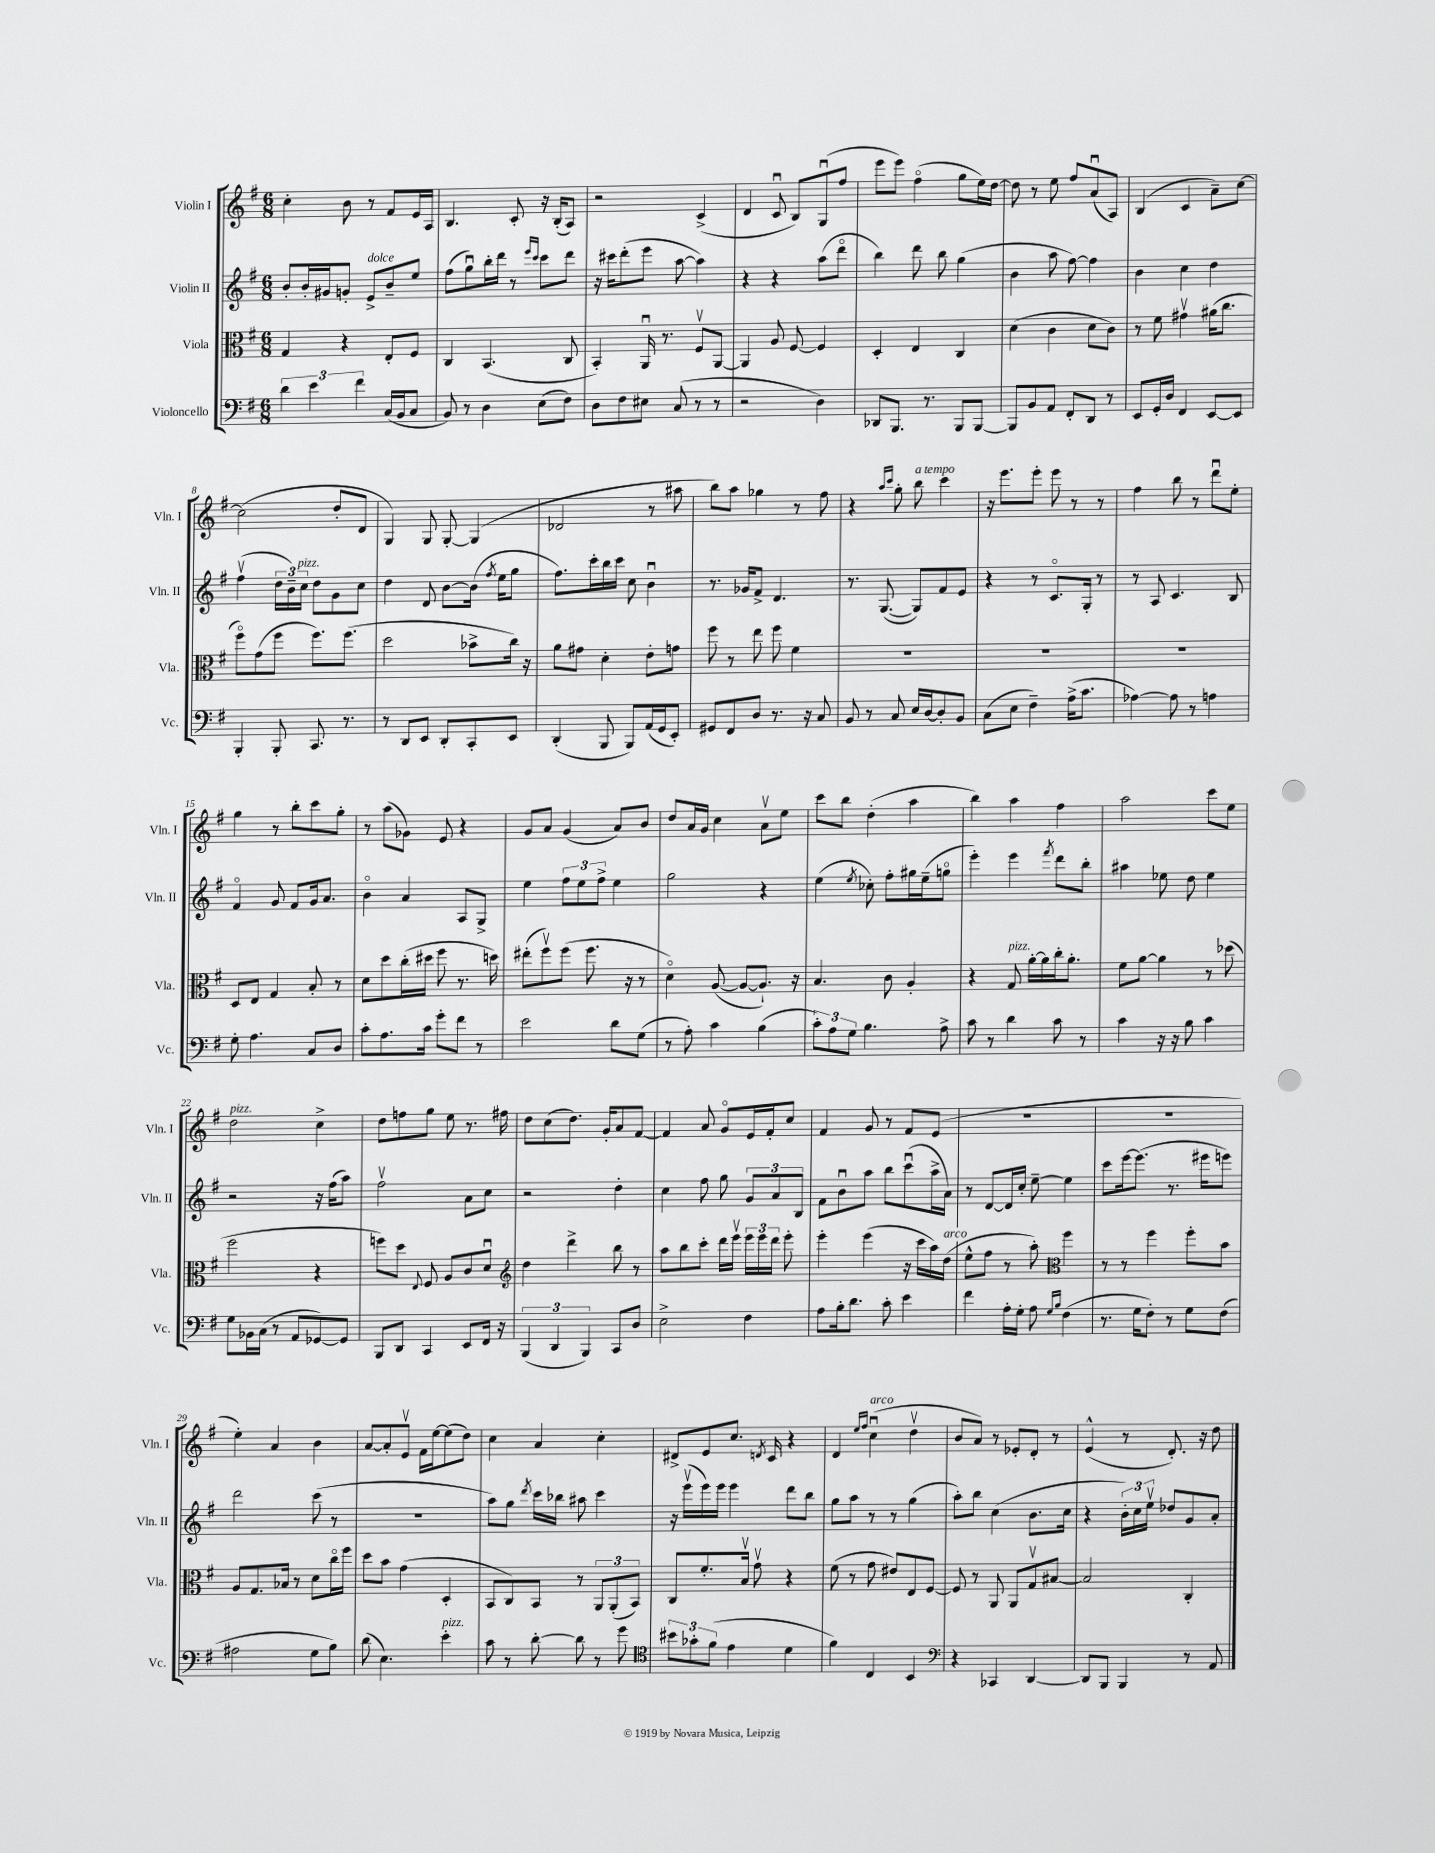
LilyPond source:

<<
\new StaffGroup <<
\new Staff = "s0" \with { instrumentName = "Violin I" shortInstrumentName = "Vln. I" } {
    \clef treble \key g \major \numericTimeSignature \time 6/8
    \autoBeamOff c''4-. b'8 r8 fis'8[ e'16 a16] |
    b4. c'8-. r16 b16[-.( a8]) |
    r2 c'4->( |
    d'4 c'8\downbow b8[) g8\downbow( fis''8] |
    e'''8[ e'''8]) fis''4\flageolet( g''8[ e''16) d''16]~ |
    d''8 r8 e''8 fis''8[ a'8\downbow( a8]) |
    b4( c'4 a'8[--) c''8]~ |
    c''2( d''8[-. d'8] |
    g4) g8 g8~-. g4( |
    des'2 r8 ais''8 |
    b''8[) a''8] ges''4 r8 fis''8 |
    r4 \grace { a''16[ c'''16] } g''8-. b''8^\markup { \italic "a tempo" } c'''4 |
    r16 e'''8.[ e'''8]-. e'''8 r8 r8 |
    fis''4 b''8 r8 d'''8[\downbow e''8]-. |
    g''4 r8 b''8[-. c'''8 g''8]-. |
    r8 a''8[( ges'8]) e'8 r4 |
    g'8[ a'8] g'4( a'8[) b'8] |
    d''8[ a'16 g'16] c''4 a'8[\upbow e''8] |
    c'''8[ b''8] d''4-.( a''4 |
    b''4) a''4 fis''4 |
    a''2 c'''8[ e''8] |
    d''2^\markup { \italic "pizz." } c''4-> |
    d''8[ f''8 g''8] e''8 r8. fis''16 |
    d''8[ c''8( d''8.]) g'16[-. a'8 fis'8]~ |
    fis'4 a'8 g'8[\flageolet e'16 fis'16-. c''8] |
    fis'4 g'8 r8 fis'8[ e'8]( |
    R2. |
    r2. |
    e''4-.) a'4 b'4 |
    a'8[~ a'8-. e'8]\upbow fis'16[ e''16~ e''8( d''8]) |
    c''4 a'4 c''4-. |
    dis'8[-> e'8 c''8.] \acciaccatura { d'8 } c'16 r4 |
    d'4 \grace { e''16[ fis''16] } c''4\downbow^\markup { \italic "arco" }( d''4\upbow |
    b'8[ a'8]) r8 ees'8[-. d'8]-. r8 |
    e'4-^( r8 d'8.-.) r16 d''8 \bar "|." |
}
\new Staff = "s1" \with { instrumentName = "Violin II" shortInstrumentName = "Vln. II" } {
    \clef treble \key g \major \numericTimeSignature \time 6/8
    \autoBeamOff b'8[-. b'16-. gis'16 g'8]-. e'8[->^\markup { \italic "dolce" } b'8-- e''8] |
    fis''8[( g''8\downbow) b''16-. d'''16] r8 \grace { e'''16[ c'''16] } c'''8[ d'''8] |
    r16 cis'''16[ d'''8-.( e'''8] a''8~ a''4) |
    r4 r4 a''8[( d'''8]\flageolet |
    b''4) d'''8 b''8 g''4( |
    b'4 a''8 fis''8~) fis''4 |
    b'4 c''4 d''4 |
    fis''4\upbow( \tuplet 3/2 { d''16[ b'16--) c''16]^\markup { \italic "pizz." } } d''8[ g'8 c''8] |
    d''4 d'8 b'8[~ b'16]( \acciaccatura { fis''8 } e''16[ g''8] |
    fis''8.[) c'''16-. b''16 c'''16] c''8 b'4\downbow |
    r8. ges'16[ fis'8]-> d'4. |
    r8. g8.~( g8[) fis'8 e'8] |
    r4 r8 c'8.[\flageolet g16]-. r8 |
    r8 a8 c'4. b8 |
    fis'4\flageolet g'8 fis'8[ g'16 a'8.] |
    b'4\flageolet a'4 a8[ g8]-> |
    e''4 \tuplet 3/2 { fis''8[ e''8 fis''8]-> } e''4 |
    g''2 r4 |
    e''4( \acciaccatura { e''8 } ces''8-.) fis''8[-. gis''16 e''16--( g''8]\flageolet |
    e'''4-.) e'''4 \acciaccatura { fis'''8 } d'''8[ b''8]-. |
    ais''4 ees''8 d''8 ees''4 |
    r2 r16 fis''16[( a''8]) |
    fis''2\upbow a'8[ c''8] |
    r2 d''4-. |
    c''4 fis''8 g''8 \tuplet 3/2 { g'8[ a'8 b8] } |
    fis'8[ b'8\downbow a''8] b''8[ c'''8\downbow( a''16-> a'16]) |
    r8 d'8[~ d'16 c''16]-. e''8~-- e''4 |
    c'''8[ e'''16~ e'''8.]( r8. eis'''16[ e'''8]) |
    d'''2 c'''8( r8 |
    R2. |
    a''8[) g''8] \acciaccatura { d'''8 } c'''16[ bes''16] ais''8 c'''4 |
    r16 e'''16[\upbow( e'''16) e'''16] e'''4 d'''8[ b''8] |
    g''8[ a''8] r8 r8 g''4( |
    a''8[-.) b''8] c''4( b'8.[ c''16] |
    r4 \tuplet 3/2 { b'16[-.) c''16 e''16]\upbow } des''8[ g'8 a'8]-. \bar "|." |
}
\new Staff = "s2" \with { instrumentName = "Viola" shortInstrumentName = "Vla." } {
    \clef alto \key g \major \numericTimeSignature \time 6/8
    \autoBeamOff g4 r4 e8[-. fis8] |
    c4 b,4.( c8 |
    b,4-.) a,16\downbow r8. fis8[\upbow a,8]~ |
    a,4 a8 fis8~ fis4 |
    d4-. e4 c4 |
    d'4( c'4 d'8[ c'8]) |
    r8 fis'8 gis'4\upbow ais'16[( c''8.] |
    fis''8[\flageolet) g'8( fis''8] fis''8.[) fis''8.]( |
    d''2 bes'8[-> c''16]) r16 |
    a'8[ gis'8] d'4-. e'8[-. g'8] |
    fis''8 r8 e''8 fis''8 fis'4 |
    R2. |
    R2. |
    R2. |
    d8[ e8] g4 b8-. r8 |
    d'8[ d''8 c''16-.( dis''16] fis''8 r8. d''16) |
    eis''8[-.( fis''8\upbow) fis''8]( fis''8. r16 r8 |
    d'4\flageolet) a8~( a8[~ a8.]-!) r16 |
    b4. c'8 a4-. |
    r4 g8^\markup { \italic "pizz." } a'16[~-. a'16 c''16-. a'8.]-. |
    fis'8[ a'8]~ a'4 r8 des''8( |
    fis''2 r4 |
    f''8[) d''8] \appoggiatura { e8 } fis8 a8[ c'8 d'8]\downbow |
    \clef treble d''4 d'''4-> b''8 r8 |
    a''8[ b''8 c'''8]-. d'''16[ e'''16]\upbow \tuplet 3/2 { e'''16[ e'''16 d'''16] } e'''8-. |
    e'''4-. e'''4( r16 c'''16[ a''16) d''16]^\markup { \italic "arco" }( |
    e''8[-^ fis''8] r8 a''8-.) \clef alto fis''4 |
    r8 r8 fis''4 fis''8[-. b'8] |
    a8[ g8. bes16] r8 d'8[ c''16\flageolet fis''16] |
    d''8[ b'8] g'4( d4-. |
    b,8[ c8) b,8] r8 \tuplet 3/2 { a,8[ a,8-.( b,8]) } |
    c8[ fis'8.-. b16]\upbow g'8\upbow r4 |
    fis'8( r8 g'8 eis'8[) e8 fis8]~ |
    fis8 r8 a,8 a,8[ g8\upbow bis8]~ |
    bis2 c4-. \bar "|." |
}
\new Staff = "s3" \with { instrumentName = "Violoncello" shortInstrumentName = "Vc." } {
    \clef bass \key g \major \numericTimeSignature \time 6/8
    \autoBeamOff \tuplet 3/2 { d'4 e'4 fis'4 } c16[( b,16 c8] |
    b,8) r8 d4 e8[( fis8]) |
    d8[ fis8 eis8] c8( r8 r8 |
    r2 d4) |
    des,8[ b,,8.] r8. b,,8[ b,,8]~ |
    b,,8[ b,8 a,8] fis,8[-. d,8] r8 |
    e,8[ g,16-. d16] fis,4 e,8[~ e,8] |
    b,,4-. b,,8-. c,8. r8. |
    r8 d,8[ e,8] d,8[-. c,8-. e,8] |
    d,4-.( b,,8 b,,8[) a,16( g,16 e,8]-.) |
    gis,8[ fis,8 d8] r8. r16 c8 |
    b,8 r8 c8 e16[ d16~ d8-. b,8] |
    c8[( e8] fis4--) a16[->( c'8.] |
    aes4~) aes8 r8 a4 |
    g8-. a4. c8[ d8] |
    c'8[-. a8. c'16] g'8[-. fis'8] r8 |
    e'2 d'8[ g8]( |
    r8 a8-.) c'4 b4( |
    \tuplet 3/2 { c'8[-.) a8 g8] } b4. a8-> |
    c'8 r8 d'4 c'8 r8 |
    c'4 r16 r16 b8 c'4 |
    g8[ bes,16 c16]( r8 a,8[ ges,8~) ges,8] |
    b,,8[ d,8] c,4 e,8[ fis,16] r16 |
    \tuplet 3/2 { b,,4( d,4 b,,4) } c,8[ d8] |
    e2-> fis4 |
    a8[ b16-. d'8.] c'8-. e'4 |
    fis'4 a16[-. g16]-. a8 \grace { g16[ b16] } fis4( |
    r8. g16[ fis8]-.) r8 g8[ fis8]( |
    ais2 g8[ b8]) |
    d'8( e4.) e'4-.^\markup { \italic "pizz." } |
    c'8 r8 d'8~-. d'8 r8 g'8 |
    \clef tenor \tuplet 3/2 { bis'8[ ges'8-. fis'8]( } e'4 d'4 |
    fis'4) c4 b,4 |
    \clef bass r4 ces,4 d,4~ |
    d,8[ b,,8] b,,4 r8 a,8 \bar "|." |
}
>>
>>
